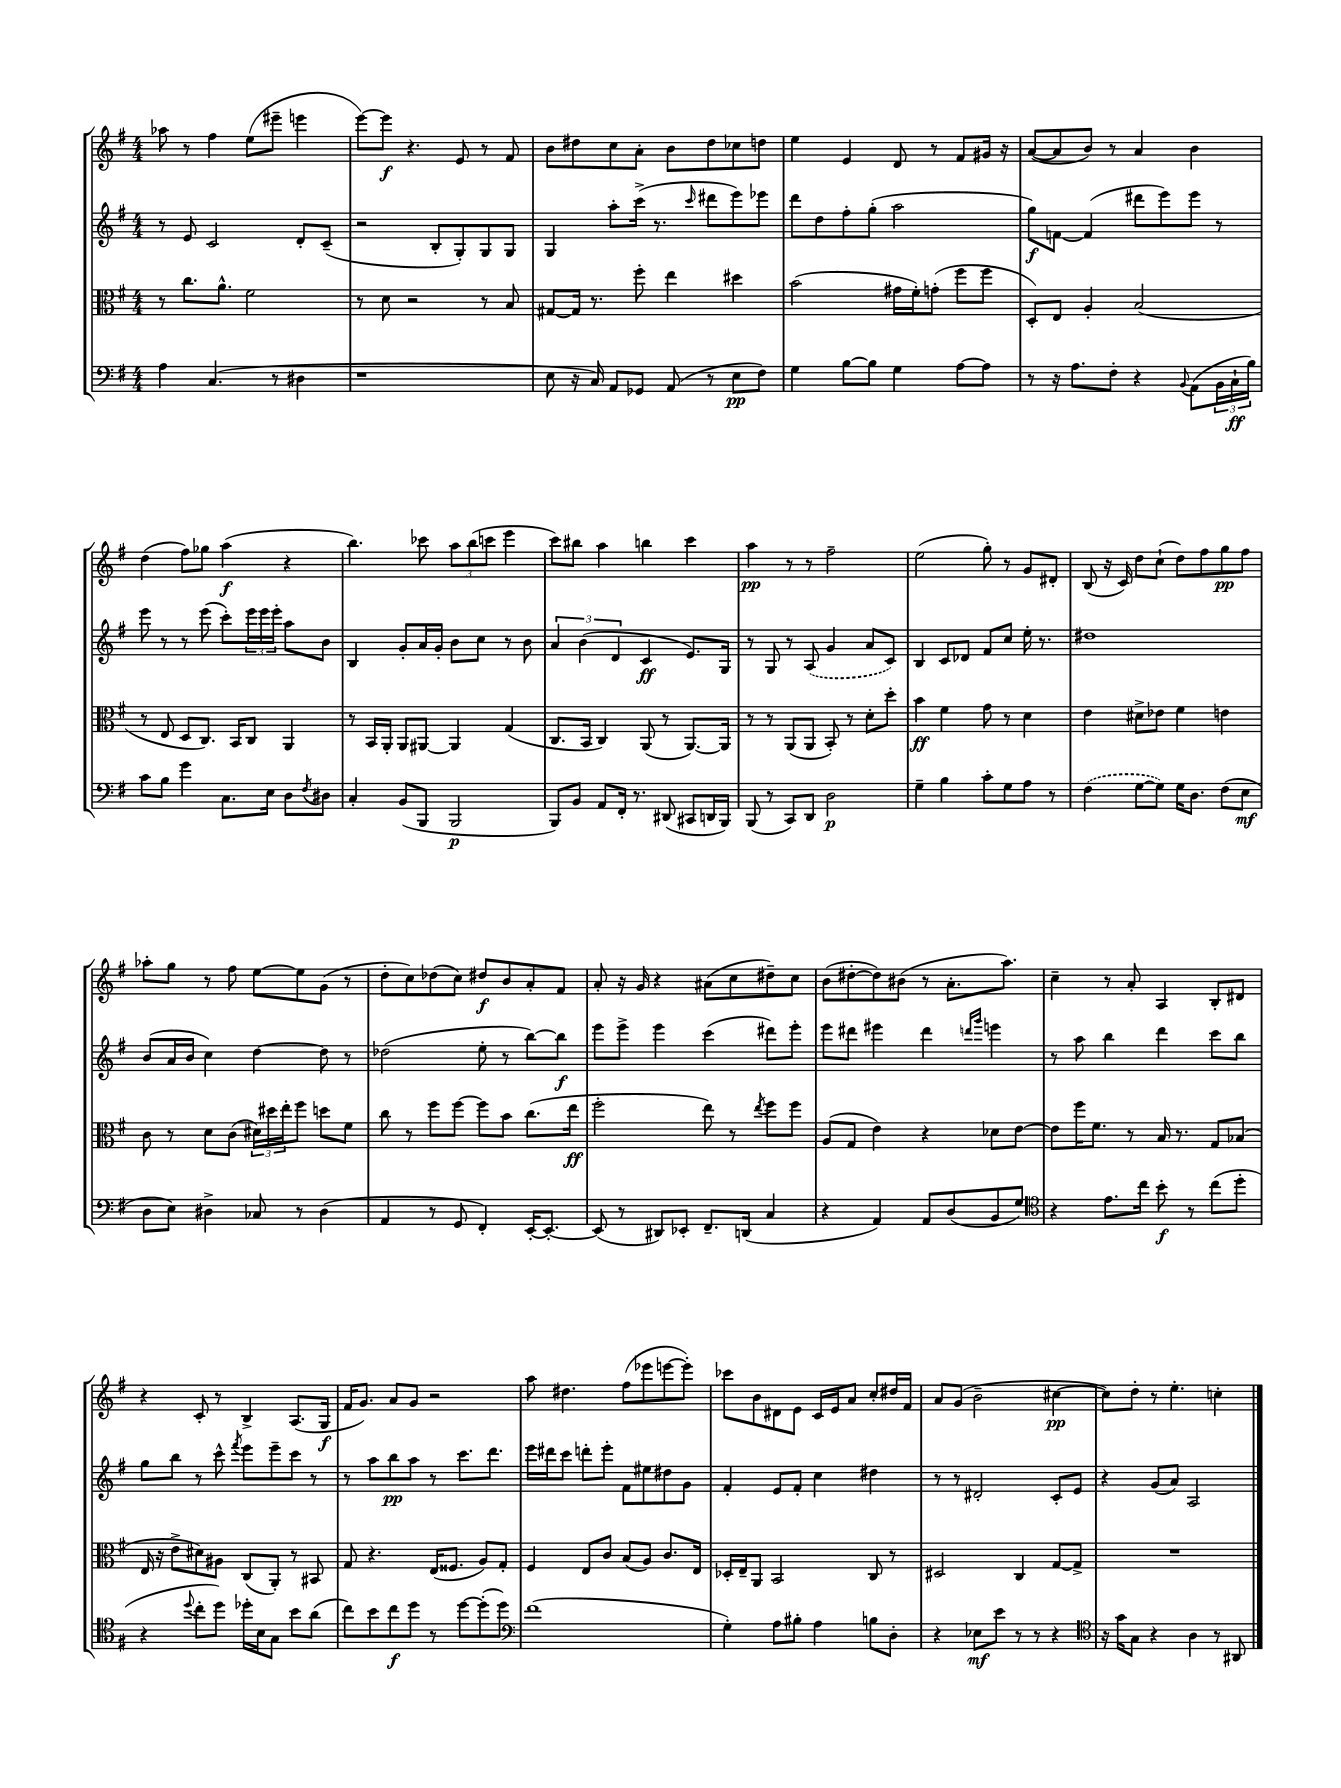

**kern	**dynam	**kern	**dynam	**kern	**dynam	**kern	**dynam
*part4	*part4	*part3	*part3	*part2	*part2	*part1	*part1
*staff4	*staff4	*staff3	*staff3	*staff2	*staff2	*staff1	*staff1
*clefF4	*	*clefC3	*	*clefG2	*	*clefG2	*
*k[f#]	*	*k[f#]	*	*k[f#]	*	*k[f#]	*
*M4/4	*	*M4/4	*	*M4/4	*	*M4/4	*
=6	=6	=6	=6	=6	=6	=6	=6
4A\	.	8r	.	8r	.	8aa-X\	.
.	.	8.cc\L	.	8e/	.	8r	.
(4.C/	.	.	.	2c/	.	4ff#\	.
.	.	8.a^^\J	.	.	.	.	.
.	.	2f#\	.	.	.	(8ee\L	.
8r	.	.	.	.	.	8eee#X~\J	.
4D#X\	.	.	.	8d'/L	.	4eeen\	.
.	.	.	.	(8c~/J	.	.	.
=7	=7	=7	=7	=7	=7	=7	=7
1r	.	8r	.	2r	.	[8eee\L)	.
.	.	8d\	.	.	.	8eee\J]	f
.	.	2r	.	.	.	4.r	.
.	.	.	.	8B'/L	.	.	.
.	.	.	.	8G'/)	.	8e/	.
.	.	8r	.	8G/	.	8r	.
.	.	8B/	.	8G/J	.	8f#/	.
=8	=8	=8	=8	=8	=8	=8	=8
8E\	.	[8G#X/L	.	4G/	.	8b\L	.
16r	.	16G#/Jk]	.	.	.	8dd#X\	.
16C/)	.	8.r	.	.	.	.	.
8AA/L	.	.	.	8aa'\L	.	8cc\	.
8GG-X/J	.	8ff#'\	.	(16ccc^\Jk	.	8a'\J	.
.	.	.	.	8.r	.	.	.
(8AA/	.	4ee\	.	.	.	8b\L	.
.	.	.	.	16qqccc/	.	.	.
8r	.	.	.	8ddd#X\L	.	8dd#\	.
8E\L	pp	4dd#X\	.	8eee\)	.	8cc-X\	.
8F#\J)	.	.	.	8eee-X\J	.	8ddn\J	.
=9	=9	=9	=9	=9	=9	=9	=9
4G\	.	(2b\	.	8ddd\L	.	4ee\	.
.	.	.	.	8dd\	.	.	.
[8B\L	.	.	.	8ff#'\	.	4e/	.
8B\J]	.	.	.	(8gg'\J	.	.	.
4G\	.	16g#X\LL	.	2aa\	.	8d/	.
.	.	16f#'\J)	.	.	.	.	.
.	.	(8gn'\J	.	.	.	8r	.
[8A\L	.	8ff#\L	.	.	.	8f#/L	.
8A\J]	.	8ff#\J	.	.	.	16g#X/Jk	.
.	.	.	.	.	.	16r	.
=10	=10	=10	=10	=10	=10	=10	=10
8r	.	8D'/L)	.	8gg\L)	f	([8a/L	.
16r	.	8E/J	.	[8fn\J	.	8a/]	.
8.A\L	.	.	.	.	.	.	.
.	.	4A'/	.	(4f/]	.	8b/J)	.
8F#'\J	.	.	.	.	.	8r	.
4r	.	(2B/	.	8ddd#X\L	.	4a/	.
.	.	.	.	8eee\)	.	.	.
8qqBB/	.	.	.	.	.	.	.
(8AA\L	.	.	.	8eee\J	.	4b\	.
24BB\L	.	.	.	8r	.	.	.
24C`\	ff	.	.	.	.	.	.
24B\JJ)	.	.	.	.	.	.	.
!!LO:LB:g=z
=11	=11	=11	=11	=11	=11	=11	=11
8c\L	.	8r	.	8eee\	.	(4dd\	.
8B\J	.	8E/	.	8r	.	.	.
4g\	.	8D/L	.	8r	.	8ff#\L)	.
.	.	8.C/J)	.	(8eee\	.	8gg-X\J	.
8.C\L	.	.	.	8ccc'\L)	.	(4aa\	f
.	.	16BB/KL	.	.	.	.	.
.	.	8C/J	.	24eee\L	.	.	.
.	.	.	.	24eee\	.	.	.
16E\Jk	.	.	.	.	.	.	.
.	.	.	.	24eee'\JJ	.	.	.
8D\L	.	4AA/	.	8aa\L	.	4r	.
8qF#/	.	.	.	.	.	.	.
8D#X\J	.	.	.	8b\J	.	.	.
=12	=12	=12	=12	=12	=12	=12	=12
4C'/	.	8r	.	4B/	.	4.bb\)	.
.	.	16BB/LL	.	.	.	.	.
.	.	16AA'/JJ	.	.	.	.	.
(8BB/L	.	8AA/L	.	8g'/L	.	.	.
8BBB/J	.	[8AA#X/J	.	16a/L	.	8ccc-X\	.
.	.	.	.	16g'/JJ	.	.	.
2BBB/	p	4AA#/]	.	8b\L	.	12aa\L	.
.	.	.	.	.	.	(12bb\	.
.	.	.	.	8cc\J	.	.	.
.	.	.	.	.	.	12cccn\J	.
.	.	(4G/	.	8r	.	4eee\	.
.	.	.	.	8b\	.	.	.
=13	=13	=13	=13	=13	=13	=13	=13
8BBB/L)	.	8.C/L	.	6a/	.	8ccc\L)	.
8BB/J	.	.	.	.	.	8bb#X\J	.
.	.	.	.	(6b\	.	.	.
.	.	16BB/Jk	.	.	.	.	.
8AA/L	.	4C/)	.	.	.	4aa\	.
.	.	.	.	6d/	.	.	.
16FF#'/Jk	.	.	.	.	.	.	.
8.r	.	.	.	.	.	.	.
.	.	(8AA/	.	4c/	ff	4bbn\	.
(8DD#X/	.	8r	.	.	.	.	.
8CC#X/L	.	[8.AA/L)	.	8.e/L)	.	4ccc\	.
16DDn/L	.	.	.	.	.	.	.
16BBB/JJ)	.	16AA/Jk]	.	16G/Jk	.	.	.
=14	=14	=14	=14	=14	=14	=14	=14
(8BBB/	.	8r	.	8r	.	4aa\	pp
8r	.	8r	.	8G/	.	.	.
8CC/L)	.	(8AA/L	.	8r	.	8r	.
8DD/J	.	8AA/J	.	(8A/	.	8r	.
2D\	p	8BB'/)	.	4g/	.	2ff#~\	.
.	.	8r	.	.	.	.	.
.	.	8d'\L	.	8a/L	.	.	.
.	.	8dd'\J	.	8c/J)	.	.	.
=15	=15	=15	=15	=15	=15	=15	=15
4G~\	.	4b\	ff	4B/	.	(2ee\	.
4B\	.	4f#\	.	8c/L	.	.	.
.	.	.	.	8d-X/J	.	.	.
8c'\L	.	8g\	.	8f#/L	.	8gg'\)	.
8G\	.	8r	.	8cc/J	.	8r	.
8A\J	.	4d\	.	16ee'\	.	8g/L	.
.	.	.	.	8.r	.	.	.
8r	.	.	.	.	.	8d#X'/J	.
=16	=16	=16	=16	=16	=16	=16	=16
(4F#\	.	4e\	.	1dd#X	.	(8B/	.
.	.	.	.	.	.	16r	.
.	.	.	.	.	.	16c/)	.
[8G\L	.	8d#X^\L	.	.	.	8dd\L	.
8G\J])	.	8e-X\J	.	.	.	(8cc`\J	.
16G\KL	.	4f#\	.	.	.	8dd\L)	.
8.D\J	.	.	.	.	.	.	.
.	.	.	.	.	.	8ff#\	.
(8F#\L	.	4en\	.	.	.	8gg\	pp
8E\J	mf	.	.	.	.	8ff#\J	.
!!LO:LB:g=z
=17	=17	=17	=17	=17	=17	=17	=17
8D\L	.	8c\	.	(8b/L	.	8aa-X'\L	.
8E\J)	.	8r	.	16a/L	.	8gg\J	.
.	.	.	.	16b/JJ	.	.	.
4D#X^\	.	8d\L	.	4cc\)	.	8r	.
.	.	(8c\J	.	.	.	8ff#\	.
8C-X/	.	24d#X\LL)	.	[4dd\	.	[8ee\L	.
.	.	24dd#X\	.	.	.	.	.
.	.	24ee'\J	.	.	.	.	.
8r	.	8ff#\J	.	.	.	8ee\]	.
(4D#\	.	8ddn\L	.	8dd\]	.	(8g\J	.
.	.	8f#\J	.	8r	.	8r	.
=18	=18	=18	=18	=18	=18	=18	=18
4AA/	.	8cc\	.	(2dd-X\	.	8dd'\L	.
.	.	8r	.	.	.	8cc\)	.
8r	.	8ff#\L	.	.	.	(8dd-X\	.
8GG/	.	[8ff#\J	.	.	.	8cc\J)	.
4FF#'/)	.	8ff#\L]	.	8ee'\	.	8dd#X/L	f
.	.	8b\J	.	8r	.	8b/	.
[16EE'/KL	.	(8.cc\L	.	[8bb\L)	.	8a'/	.
8.EE'/J_	.	.	.	.	.	.	.
.	.	.	.	8bb\J]	f	8f#/J	.
.	.	16ee\Jk	ff	.	.	.	.
=19	=19	=19	=19	=19	=19	=19	=19
(8EE/]	.	2ff#'\	.	8eee\L	.	8a'/	.
8r	.	.	.	8eee^\J	.	16r	.
.	.	.	.	.	.	16g/	.
8DD#X/L)	.	.	.	4eee\	.	4r	.
8EE-X'/J	.	.	.	.	.	.	.
8.FF#~/L	.	8ee\)	.	(4ccc\	.	(8a#X\L	.
.	.	8r	.	.	.	8cc\	.
(16DDn/Jk	.	.	.	.	.	.	.
.	.	8qee/	.	.	.	.	.
4C/	.	8ff#\L	.	8ddd#X\L)	.	8dd#X~\)	.
.	.	8ff#\J	.	8eee'\J	.	8cc\J	.
=20	=20	=20	=20	=20	=20	=20	=20
4r	.	(8A/L	.	8eee\L	.	(8b\L	.
.	.	8G/J	.	8ddd#X\J	.	[8dd#X'\	.
4AA/)	.	4e\)	.	4eee#X\	.	8dd#\])	.
.	.	.	.	.	.	(8b#X\J	.
8AA/L	.	4r	.	4ddd#\	.	8r	.
(8D/	.	.	.	.	.	8.a'\L	.
.	.	.	.	16qqdddn/LL	.	.	.
.	.	.	.	16qqggg/JJ	.	.	.
8BB/	.	8d-X\L	.	4eeen\	.	.	.
.	.	.	.	.	.	8.aa\J)	.
8G/J)	.	[8e\J	.	.	.	.	.
=21	=21	=21	=21	=21	=21	=21	=21
*clefC4	*	*	*	*	*	*	*
4r	.	8e\L]	.	8r	.	4cc~\	.
.	.	16ff#\K	.	8aa\	.	.	.
.	.	8.f#\J	.	.	.	.	.
8.e\L	.	.	.	4bb\	.	8r	.
.	.	8r	.	.	.	8a'/	.
16cc\Jk	.	.	.	.	.	.	.
8b'\	f	16B/	.	4ddd\	.	4A/	.
.	.	8.r	.	.	.	.	.
8r	.	.	.	.	.	.	.
(8cc\L	.	8G/L	.	8ccc\L	.	8B'/L	.
8dd'\J	.	(8B-X/J	.	8bb\J	.	8d#X/J	.
!!LO:LB:g=z
=22	=22	=22	=22	=22	=22	=22	=22
4r	.	16E/	.	8gg\L	.	4r	.
.	.	16r	.	.	.	.	.
.	.	8e^\L	.	8bb\J	.	.	.
8qqdd/	.	.	.	.	.	.	.
8cc'\L	.	8d#X\)	.	8r	.	8c'/	.
8dd\J)	.	8A#X\J	.	8ccc^^\	.	8r	.
.	.	.	.	8qfff#/	.	.	.
16dd-X'\LL	.	(8C/L	.	8eee\L	.	4B^/	.
16B\J	.	.	.	.	.	.	.
8G\J	.	8AA'/J)	.	8eee~\	.	.	.
8b\L	.	8r	.	8ccc\J	.	(8.A/L	.
(8a\J	.	8BB#X/	.	8r	.	.	.
.	.	.	.	.	.	16G/Jk	f
=23	=23	=23	=23	=23	=23	=23	=23
8cc\L)	.	8G/	.	8r	.	16f#/KL	.
.	.	.	.	.	.	8.g/J)	.
8b\	.	4.r	.	8aa\L	.	.	.
8cc\	f	.	.	8bb\	pp	8a/L	.
8dd\J	.	.	.	8aa\J	.	8g/J	.
8r	.	(16E/KL	.	8r	.	2r	.
.	.	8.F##X/J	.	.	.	.	.
[8dd\L	.	.	.	8.ccc\L	.	.	.
(8dd'\]	.	8A/L)	.	.	.	.	.
.	.	.	.	8.ddd\J	.	.	.
8dd\J)	.	8G'/J	.	.	.	.	.
=24	=24	=24	=24	=24	=24	=24	=24
*clefF4	*	*	*	*	*	*	*
(1f#	.	4F#/	.	16eee\LL	.	8aa\	.
.	.	.	.	16ddd#X\J	.	.	.
.	.	.	.	8ccc\J	.	4.dd#X\	.
.	.	8E/L	.	8dddn'\L	.	.	.
.	.	8c/J	.	8eee'\J	.	.	.
.	.	(8B/L	.	8f#\L	.	(8ff#\L	.
.	.	8A/J)	.	8ee#X\	.	8eee-X\	.
.	.	8.c/L	.	8dd#X\	.	[8eeen\	.
.	.	.	.	8g\J	.	8eee'\J])	.
.	.	16E/Jk	.	.	.	.	.
=25	=25	=25	=25	=25	=25	=25	=25
4G'\)	.	16D-X'/LL	.	4f#'/	.	8ccc-X\L	.
.	.	16E~/J	.	.	.	.	.
.	.	8AA/J	.	.	.	8b\	.
8A\L	.	2BB/	.	8e/L	.	8d#X\	.
8B#X'\J	.	.	.	8f#'/J	.	8e\J	.
4A\	.	.	.	4cc\	.	16c/LL	.
.	.	.	.	.	.	16e/J	.
.	.	.	.	.	.	8a/J	.
8Bn\L	.	8C/	.	4dd#X\	.	8cc'/L	.
8D'\J	.	8r	.	.	.	16dd#X/L	.
.	.	.	.	.	.	16f#/JJ	.
=26	=26	=26	=26	=26	=26	=26	=26
4r	.	2D#X/	.	8r	.	8a/L	.
.	.	.	.	8r	.	(8g/J	.
8E-X\L	mf	.	.	2d#X'/	.	2b~\	.
8e\J	.	.	.	.	.	.	.
8r	.	4C/	.	.	.	.	.
8r	.	.	.	.	.	.	.
4r	.	[8G/L	.	8c'/L	.	[4cc#X\	pp
.	.	8G^/J]	.	8e/J	.	.	.
=27	=27	=27	=27	=27	=27	=27	=27
*clefC4	*	*	*	*	*	*	*
16r	.	1r	.	4r	.	8cc#\L])	.
16g\KL	.	.	.	.	.	.	.
8G\J	.	.	.	.	.	8dd'\J	.
4r	.	.	.	(8g/L	.	8r	.
.	.	.	.	8a/J)	.	4.ee'\	.
4A\	.	.	.	2A/	.	.	.
8r	.	.	.	.	.	4ccn'\	.
8AA#X/	.	.	.	.	.	.	.
==	==	==	==	==	==	==	==
*-	*-	*-	*-	*-	*-	*-	*-
